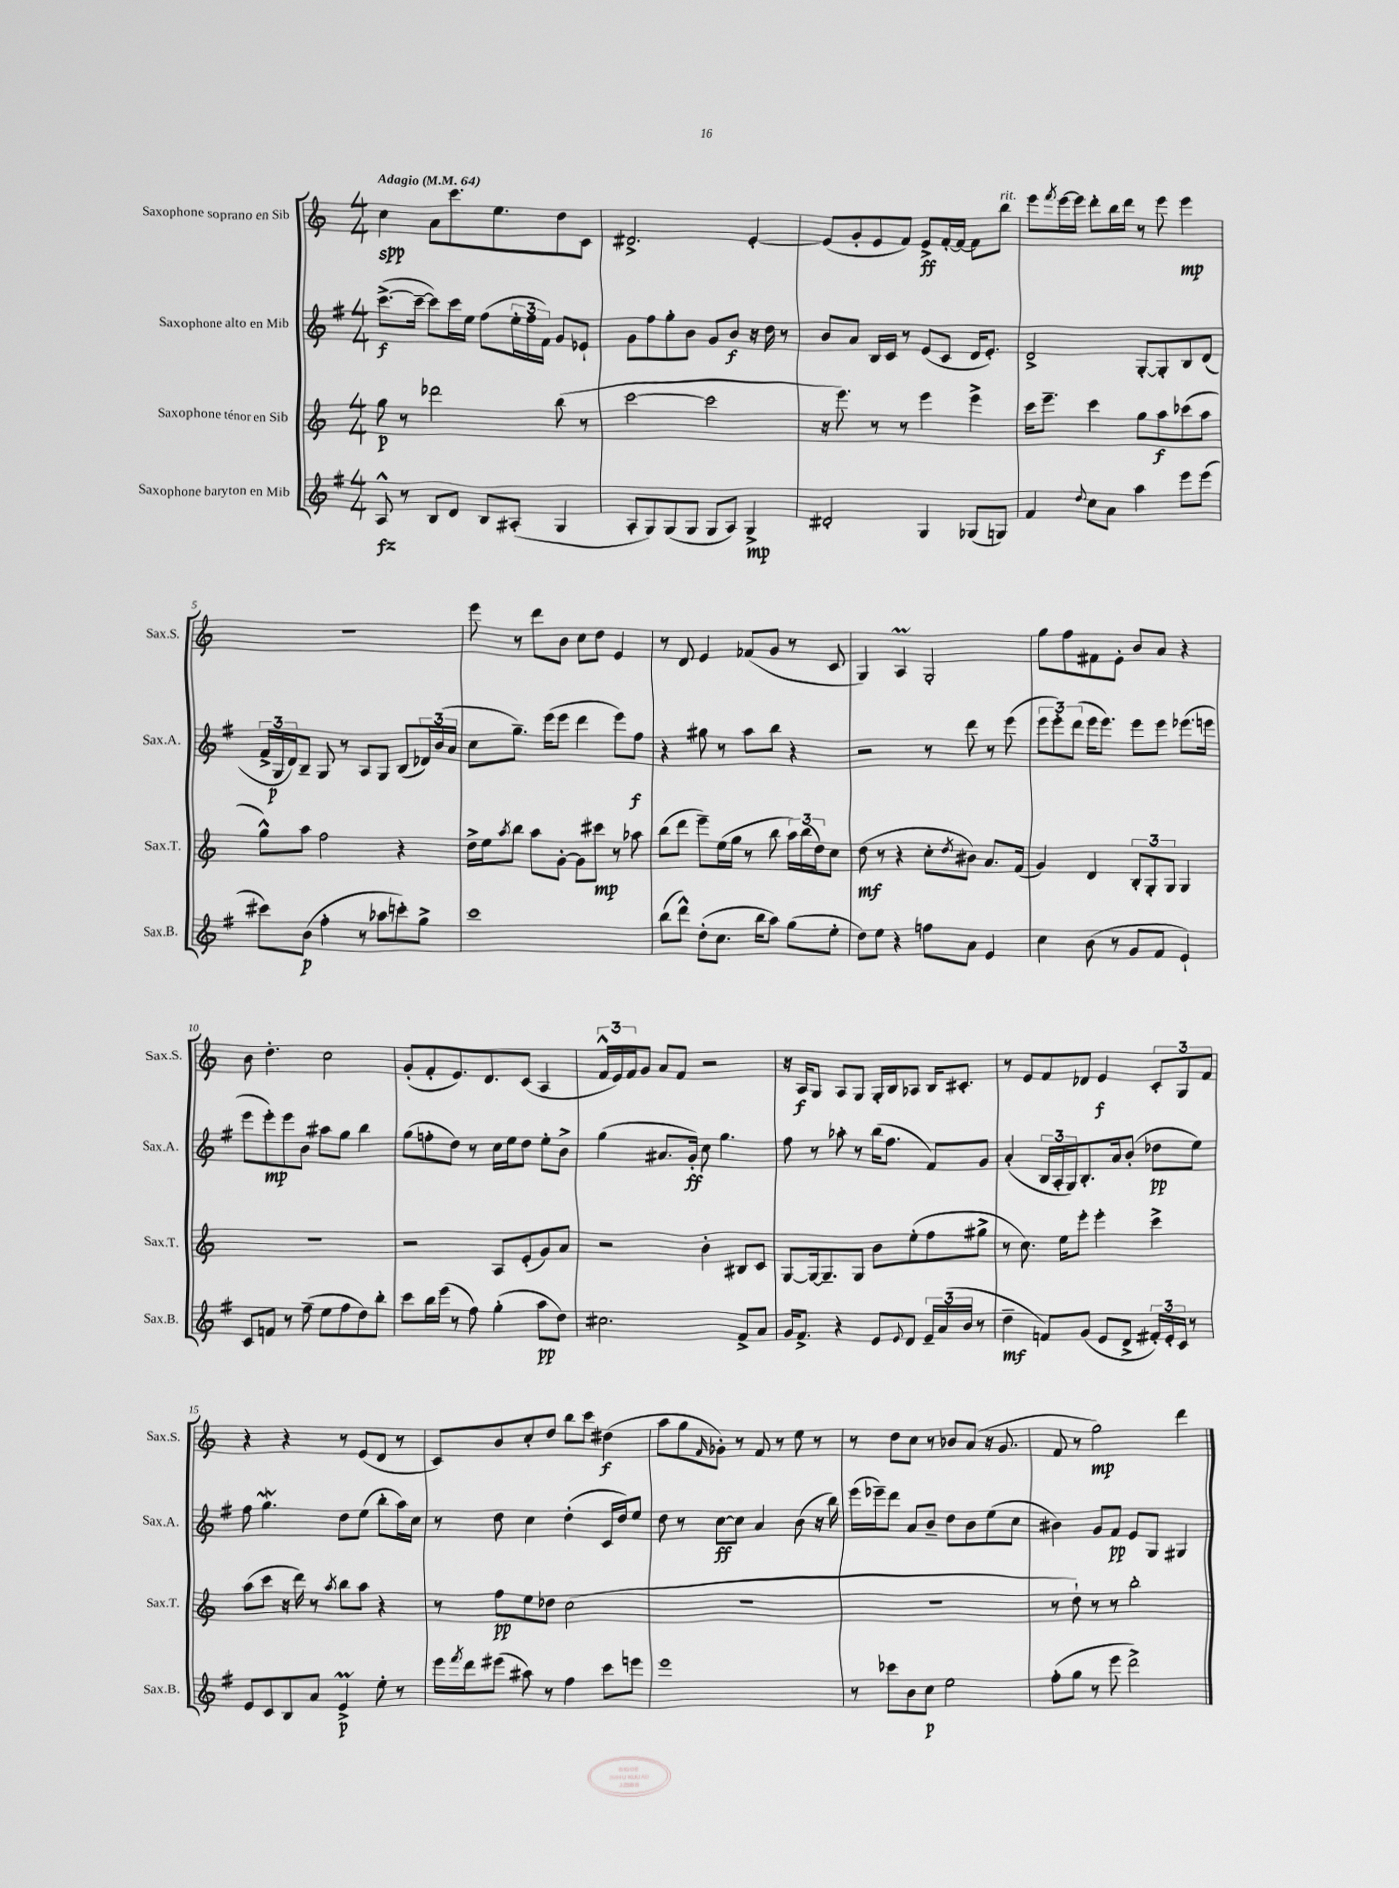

**kern	**dynam	**kern	**dynam	**kern	**dynam	**kern	**dynam
*part4	*part4	*part3	*part3	*part2	*part2	*part1	*part1
*staff4	*staff4	*staff3	*staff3	*staff2	*staff2	*staff1	*staff1
*I"Saxophone baryton en Mib	*	*I"Saxophone ténor en Sib	*	*I"Saxophone alto en Mib	*	*I"Saxophone soprano en Sib	*
*I'Sax.B.	*	*I'Sax.T.	*	*I'Sax.A.	*	*I'Sax.S.	*
*clefG2	*	*clefG2	*	*clefG2	*	*clefG2	*
*k[f#]	*	*k[]	*	*k[f#]	*	*k[]	*
*M4/4	*	*M4/4	*	*M4/4	*	*M4/4	*
*MM64	*	*MM64	*	*MM64	*	*MM64	*
=1	=1	=1	=1	=1	=1	=1	=1
!	!	!	!	!	!	!LO:TX:a:B:t=Adagio	!
8A^^/	fz	8gg\	p	([8.ccc^\L	f	4cc\	spp
8r	.	8r	.	.	.	.	.
.	.	.	.	16ccc~\Jk_	.	.	.
8B/L	.	2ddd-X\	.	8ccc\L])	.	8a\L	.
8d/J	.	.	.	16ccc\L	.	8.ccc\	.
.	.	.	.	16ee\JJ	.	.	.
8B/L	.	.	.	(8ff#\L	.	.	.
.	.	.	.	.	.	8.ee\	.
(8A#X'/J	.	.	.	24ee'\L	.	.	.
.	.	.	.	24ff#\	.	.	.
.	.	.	.	24f#\JJ)	.	.	.
4G/	.	(8bb\	.	8g/L	.	8dd\	.
.	.	8r	.	8e-X`/J	.	8c\J	.
=2	=2	=2	=2	=2	=2	=2	=2
8A'/L	.	[2ccc\	.	8g\L	.	2.d#X^/	.
8G/)	.	.	.	8ff#\	.	.	.
(8G/	.	.	.	8gg'\	.	.	.
8G/J	.	.	.	8b\J	.	.	.
8G/L	.	2ccc\]	.	8g/L	.	.	.
8A/J)	.	.	.	8b/J	f	.	.
4G^/	mp	.	.	16r	.	[4e'/	.
.	.	.	.	16dd\	.	.	.
.	.	.	.	8r	.	.	.
=3	=3	=3	=3	=3	=3	=3	=3
2d#X'/	.	16r	.	8b/L	.	(8e/L]	.
.	.	8.eee\)	.	.	.	.	.
.	.	.	.	8a/J	.	8g'/	.
.	.	8r	.	16B/LL	.	8e/	.
.	.	.	.	16c/JJ	.	.	.
.	.	8r	.	8r	.	8f/J)	.
4G/	.	4eee\	.	(8e/L	.	8e^/L	ff
.	.	.	.	8c/J	.	[16f'/L	.
.	.	.	.	.	.	16f/JJ_	.
(8G-X/L	.	4eee^\	.	16d/KL	.	8f\L]	.
.	.	.	.	8.e'/J)	.	.	.
!	!	!	!	!	!	!LO:TX:a:i:t=rit.	!
8Gn/J)	.	.	.	.	.	8bb\J	.
=4	=4	=4	=4	=4	=4	=4	=4
4f#/	.	16ccc\KL	.	2d^/	.	8eee\L	.
.	.	8.eee~\J	.	.	.	.	.
.	.	.	.	.	.	8qfff/	.
.	.	.	.	.	.	[16eee\L	.
.	.	.	.	.	.	16eee\JJ]	.
8qqdd/	.	.	.	.	.	.	.
8cc\L	.	4ccc\	.	.	.	8ddd'\L	.
8a\J	.	.	.	.	.	16bb\L	.
.	.	.	.	.	.	16ddd\JJ	.
4aa\	.	8gg\L	.	[8G'/L	.	8r	.
.	.	8aa\	f	8G'/]	.	8eee\	.
8eee\L	.	(8ccc-X\	.	8B/	.	4eee\	mp
(8eee\J	.	8aa\J	.	(8d/J	.	.	.
!!LO:LB:g=z
=5	=5	=5	=5	=5	=5	=5	=5
8ccc#X\L)	.	8gg^^\L)	.	24f#^/LL	.	1r	.
.	.	.	.	24G/	p	.	.
.	.	.	.	24d/J)	.	.	.
(8b\J	p	8aa\J	.	8B~/J	.	.	.
4ff#'\	.	2ff\	.	8G/	.	.	.
.	.	.	.	8r	.	.	.
8r	.	.	.	8A/L	.	.	.
8aa-X\L	.	.	.	8G/J	.	.	.
8cccn'\)	.	4r	.	(8B/L	.	.	.
8gg^\J	.	.	.	24d-X/L)	.	.	.
.	.	.	.	(24b/	.	.	.
.	.	.	.	24a/JJ	.	.	.
=6	=6	=6	=6	=6	=6	=6	=6
1ccc	.	16dd^\LL	.	8cc\L	.	8eee\	.
.	.	16ee\J	.	.	.	.	.
.	.	8qaa/	.	.	.	.	.
.	.	8bb\J	.	8.gg~\J)	.	8r	.
.	.	8aa\L	.	.	.	8ddd\L	.
.	.	.	.	(16eee\KL	.	.	.
.	.	[8g'\J	.	8eee\J	.	8b\J	.
.	.	8g\L]	.	4ddd\	.	8cc\L	.
.	.	8ccc#X\J	mp	.	.	8dd\J	.
.	.	8r	.	8eee\L)	.	4e/	.
.	.	8aa-X\	.	8ff#\J	f	.	.
=7	=7	=7	=7	=7	=7	=7	=7
(8bb\L	.	(8bb\L	.	4r	.	8r	.
8ddd^^\J)	.	8ddd\J	.	.	.	8d/	.
(8dd'\L	.	8eee~\L)	.	8gg#X\	.	4e/	.
8.cc\J	.	(16ee\L	.	8r	.	.	.
.	.	16gg\JJ	.	.	.	.	.
.	.	8r	.	8aa\L	.	(8f-X/L	.
16bb\KL	.	.	.	.	.	.	.
8aa\J)	.	8bb\	.	8bb\J	.	8g/J	.
(8gg\L	.	24aa\LL)	.	4r	.	8r	.
.	.	(24bb\	.	.	.	.	.
.	.	24dd\J)	.	.	.	.	.
8ee'\J	.	8cc\J	.	.	.	8c/	.
=8	=8	=8	=8	=8	=8	=8	=8
8dd\L)	.	(8dd\	mf	2r	.	4G/)	.
8ee\J	.	8r	.	.	.	.	.
4r	.	4r	.	.	.	4AM/	.
8ffn\L	.	8cc'\L	.	8r	.	2G'/	.
.	.	8qdd/	.	.	.	.	.
8a\J	.	8b#X\J)	.	8ddd\	.	.	.
4e/	.	8.a/L	.	8r	.	.	.
.	.	.	.	(8eee\	.	.	.
.	.	(16f/Jk	.	.	.	.	.
=9	=9	=9	=9	=9	=9	=9	=9
4cc\	.	4g/)	.	12eee\L	.	8gg\L	.
.	.	.	.	12eee'\)	.	.	.
.	.	.	.	.	.	8ff\	.
.	.	.	.	(12ddd\J	.	.	.
(8b\	.	4d/	.	16eee\KL	.	8f#X\	.
.	.	.	.	8.eee\J)	.	.	.
8r	.	.	.	.	.	8e'\J	.
8g/L	.	12B'/L	.	8eee\L	.	8b/L	.
.	.	12G'/	.	.	.	.	.
8f#/J	.	.	.	8eee\J	.	8a/J	.
.	.	12G/J	.	.	.	.	.
4e`/)	.	4G/	.	(8.eee-X\L	.	4r	.
.	.	.	.	16eeen\Jk	.	.	.
!!LO:LB:g=z
=10	=10	=10	=10	=10	=10	=10	=10
8c/L	.	1r	.	8eee\L	.	8b\	.
8fn/J	.	.	.	8eee'\)	mp	4.dd'\	.
8r	.	.	.	8eee\	.	.	.
(8ff#~\	.	.	.	8b\J	.	.	.
8ee\L	.	.	.	8aa#X\L	.	2cc\	.
8ff#\	.	.	.	8gg\J	.	.	.
8dd\)	.	.	.	4bb\	.	.	.
8bb'\J	.	.	.	.	.	.	.
=11	=11	=11	=11	=11	=11	=11	=11
8ccc\L	.	2r	.	(8gg\L	.	(8g'/L	.
16bb\L	.	.	.	8ffn'\	.	8f'/	.
(16eee\JJ	.	.	.	.	.	.	.
8r	.	.	.	8dd\J)	.	8.e/)	.
8ff#\)	.	.	.	8r	.	.	.
.	.	.	.	.	.	8.d/	.
(4gg'\	.	8A/L	.	16cc\LL	.	.	.
.	.	.	.	16ee\J	.	.	.
.	.	(8e'/	.	8dd\J	.	(8c/J	.
8aa\L	pp	8g/)	.	8ee'\L	.	4A/	.
8dd\J)	.	8a/J	.	8b^\J	.	.	.
=12	=12	=12	=12	=12	=12	=12	=12
2.cc#X\	.	2r	.	(4gg\	.	24f^^/LL	.
.	.	.	.	.	.	24e/)	.
.	.	.	.	.	.	24f/J	.
.	.	.	.	.	.	8g/J	.
.	.	.	.	8.a#X/L	.	8a/L	.
.	.	.	.	.	.	8f/J	.
.	.	.	.	16g'/Jk)	ff	.	.
.	.	4b'\	.	8cc\	.	2r	.
.	.	.	.	4.gg\	.	.	.
8f#^/L	.	8B#X/L	.	.	.	.	.
8a/J	.	8c/J	.	.	.	.	.
=13	=13	=13	=13	=13	=13	=13	=13
16g/KL	.	[8G/L	.	8ff#\	.	16r	.
8.f#^/J	.	.	.	.	.	16A/KL	f
.	.	16G/k_	.	8r	.	8G/J	.
.	.	8.G~/]	.	.	.	.	.
4r	.	.	.	8aa-X'\	.	8A/L	.
.	.	8G/J	.	8r	.	8G/J	.
8e/L	.	8b\L	.	(16bb\KL	.	16G'/LL	.
.	.	.	.	8.ff#\J	.	16B/J	.
8qqe/	.	.	.	.	.	.	.
8d/J	.	(8ee'\	.	.	.	8A-X/J	.
24e~/LL	.	8ff\	.	8f#/L)	.	16B/KL	.
(24a/	.	.	.	.	.	.	.
.	.	.	.	.	.	8.c#X'/J	.
24b/JJ	.	.	.	.	.	.	.
8r	.	8gg#X^\J	.	8g/J	.	.	.
=14	=14	=14	=14	=14	=14	=14	=14
4dd~\	mf	8r	.	(4a'/	.	8r	.
.	.	8.cc\)	.	.	.	8e/L	.
8fn/L)	.	.	.	24B/LL	.	8f/	.
.	.	.	.	24A'/	.	.	.
.	.	16ee\KL	.	.	.	.	.
.	.	.	.	24G/J)	.	.	.
(8g/J	.	8eee'\J	.	8.B'/	.	8d-X/J	.
8e/L	.	4eee'\	.	.	.	4e/	f
.	.	.	.	16a/k	.	.	.
8d^/J	.	.	.	(8b'/J	.	.	.
24f#X'/LL)	.	4ccc^\	.	8dd-X\L	pp	12c'/L	.
24e'/	.	.	.	.	.	.	.
24c/JJ	.	.	.	.	.	12G/	.
8r	.	.	.	8ee\J)	.	.	.
.	.	.	.	.	.	12f/J	.
!!LO:LB:g=z
=15	=15	=15	=15	=15	=15	=15	=15
8e/L	.	(8aa\L	.	8ff#\	.	4r	.
8c/	.	8ccc\J	.	4.ggw\	.	.	.
8B/	.	16r	.	.	.	4r	.
.	.	16ddd\)	.	.	.	.	.
8a/J	.	8r	.	.	.	.	.
.	.	8qaa/	.	.	.	.	.
4eM^/	p	8bb\L	.	8dd\L	.	8r	.
.	.	8aa\J	.	(8ee\J	.	(8e/L	.
8ee'\	.	4r	.	8bb'\L	.	8d/J	.
8r	.	.	.	16aa\L)	.	8r	.
.	.	.	.	16cc\JJ	.	.	.
=16	=16	=16	=16	=16	=16	=16	=16
16eee\LL	.	8r	.	8r	.	8c/L)	.
8qfff#/	.	.	.	.	.	.	.
16ddd\J	.	.	.	.	.	.	.
(8eee#X\J	.	8ff\L	pp	8dd\	.	8b/	.
8aa#X\)	.	8ee\	.	4cc\	.	8cc'/	.
8r	.	8dd-X\J	.	.	.	8dd/J	.
4ff#\	.	(2cc\	.	(4dd'\	.	8bb\L	.
.	.	.	.	.	.	8ccc\J	.
8ccc\L	.	.	.	16c/LL	.	(4dd#X\	f
.	.	.	.	16dd/J)	.	.	.
8eeen\J	.	.	.	8ee/J	.	.	.
=17	=17	=17	=17	=17	=17	=17	=17
1eee	.	1r	.	8dd\	.	8aa\L	.
.	.	.	.	8r	.	8gg\	.
.	.	.	.	.	.	16qqf/	.
.	.	.	.	[8cc\L	ff	8g-X'\J)	.
.	.	.	.	8cc\J]	.	8r	.
.	.	.	.	4a/	.	8f/	.
.	.	.	.	.	.	8r	.
.	.	.	.	(8b\	.	8ee\	.
.	.	.	.	16r	.	8r	.
.	.	.	.	16bb\)	.	.	.
=18	=18	=18	=18	=18	=18	=18	=18
8r	.	1r	.	(16eee\LL	.	8r	.
.	.	.	.	16eee-X~\J)	.	.	.
8ccc-X\L	.	.	.	8ddd\J	.	8dd\L	.
8b\	.	.	.	8a/L	.	8cc\J	.
8cc\J	p	.	.	8b~/J	.	8r	.
2ee\	.	.	.	8dd\L	.	8b-X/L	.
.	.	.	.	8b\	.	(8a/J	.
.	.	.	.	(8ee\	.	16r	.
.	.	.	.	.	.	8.g/	.
.	.	.	.	8cc\J	.	.	.
=19	=19	=19	=19	=19	=19	=19	=19
(8ff#'\L	.	8r	.	4b#X\)	.	8f/	.
8gg\J	.	8dd`\)	.	.	.	8r	.
8r	.	8r	.	8g/L	.	2gg\)	mp
8eee\	.	8r	.	8f#/J	pp	.	.
2ddd^\)	.	2bb'\	.	8e/L	.	.	.
.	.	.	.	8G/J	.	.	.
.	.	.	.	4G#X/	.	4ddd\	.
==	==	==	==	==	==	==	==
*-	*-	*-	*-	*-	*-	*-	*-
